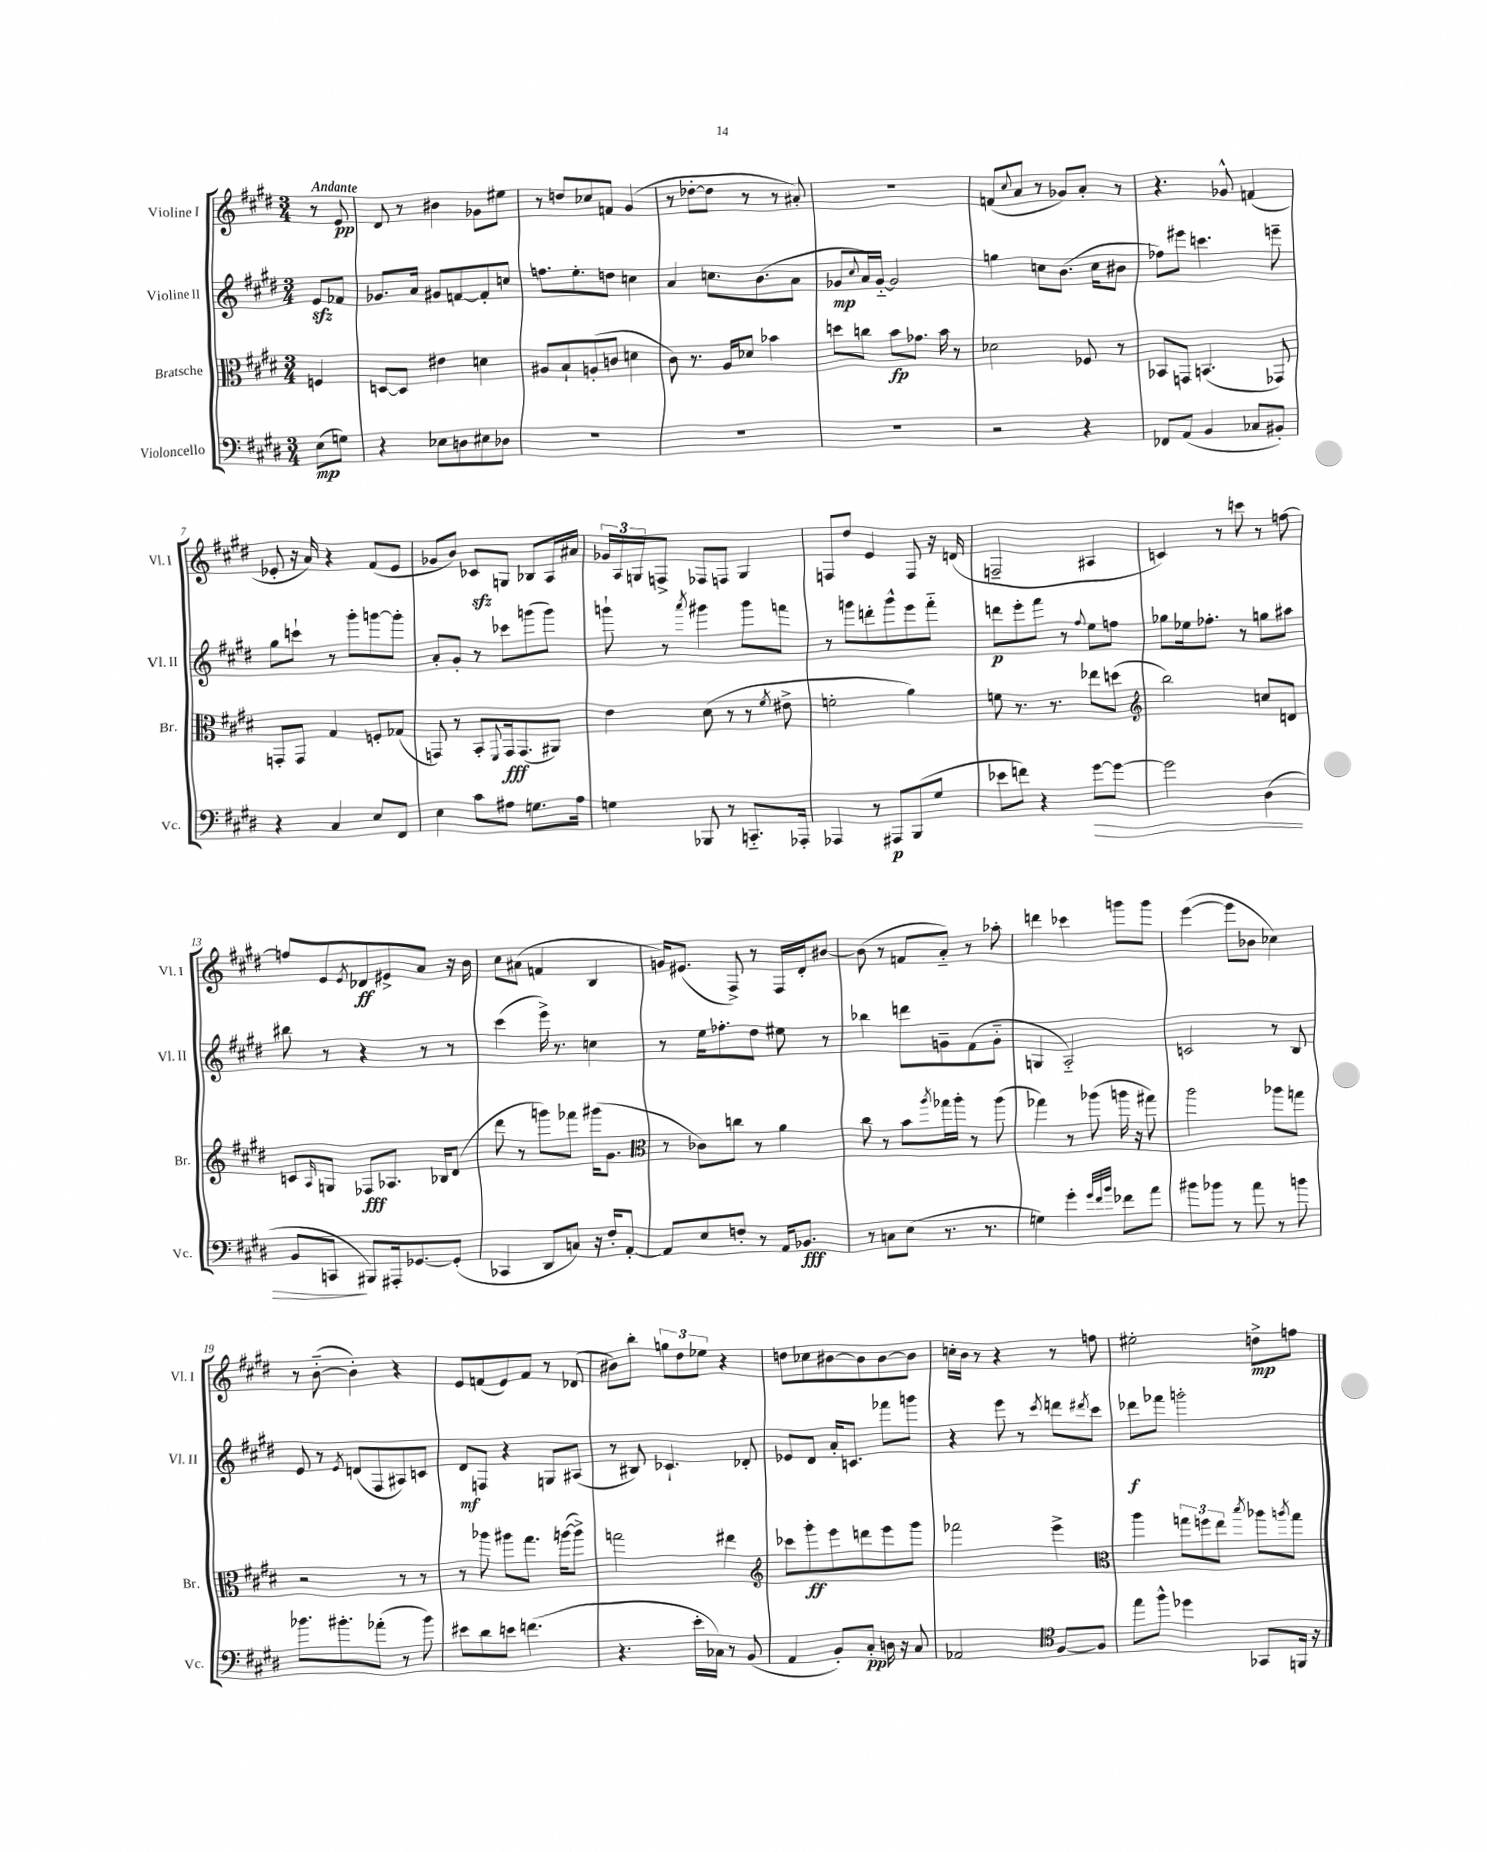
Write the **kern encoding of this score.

**kern	**dynam	**kern	**dynam	**kern	**dynam	**kern	**dynam
*part4	*part4	*part3	*part3	*part2	*part2	*part1	*part1
*staff4	*staff4	*staff3	*staff3	*staff2	*staff2	*staff1	*staff1
*I"Violoncello	*	*I"Bratsche	*	*I"Violine II	*	*I"Violine I	*
*I'Vc.	*	*I'Br.	*	*I'Vl. II	*	*I'Vl. I	*
*clefF4	*	*clefC3	*	*clefG2	*	*clefG2	*
*k[f#c#g#d#]	*	*k[f#c#g#d#]	*	*k[f#c#g#d#]	*	*k[f#c#g#d#]	*
*M3/4	*	*M3/4	*	*M3/4	*	*M3/4	*
=	=	=	=	=	=	=	=
!	!	!	!	!	!	!LO:TX:a:B:t=Andante	!
(8E\L	mp	4Fn/	.	8ezz/L	.	8r	.
8Gn\J)	.	.	.	8f-X/J	.	8e/	pp
=1	=1	=1	=1	=1	=1	=1	=1
4r	.	[8Dn/L	.	8.g-X/L	.	8d#/	.
.	.	8D/J]	.	.	.	8r	.
.	.	.	.	16a/Jk	.	.	.
8E-X\L	.	4e#X\	.	8g#X/L	.	4b#X\	.
8Dn\	.	.	.	[8fn/	.	.	.
8E#X\	.	4dn\	.	8f'/]	.	8g-X\L	.
8D-X\J	.	.	.	8ccn/J	.	8ee#X\J	.
=2	=2	=2	=2	=2	=2	=2	=2
2.r	.	8A#X/L	.	8.ffn\L	.	8r	.
.	.	8B`/	.	.	.	8ddn/L	.
.	.	.	.	8.ee'\	.	.	.
.	.	(8An'/	.	.	.	8cc-X/	.
.	.	8cn/J	.	8ddn\J	.	8fn/J	.
.	.	4dn\	.	4ccn\	.	(4g#/	.
=3	=3	=3	=3	=3	=3	=3	=3
2.r	.	8c#\)	.	4a/	.	8r	.
.	.	8.r	.	.	.	[8dd-X'\L	.
.	.	.	.	8.ccn\L	.	8dd-\J]	.
.	.	16A/KL	.	.	.	.	.
.	.	8d-X/J	.	.	.	8r	.
.	.	.	.	(8.b\	.	.	.
.	.	4b-X\	.	.	.	8r	.
.	.	.	.	8a\J	.	8a#X'/)	.
=4	=4	=4	=4	=4	=4	=4	=4
2.r	.	8ddn\L	.	8g-X/L	mp	2.r	.
.	.	.	.	8qqcc#/	.	.	.
.	.	8ccn\J	.	16a/L)	.	.	.
.	.	.	.	[16g-/JJ	.	.	.
.	.	8b\L	fp	2g-/]	.	.	.
.	.	8.g-X\J	.	.	.	.	.
.	.	16b\	.	.	.	.	.
.	.	8r	.	.	.	.	.
=5	=5	=5	=5	=5	=5	=5	=5
2r	.	2d-X\	.	4ggn\	.	(8fn/L	.
.	.	.	.	.	.	8qqcc#/	.
.	.	.	.	.	.	8a/J	.
.	.	.	.	8ccn\L	.	8r	.
.	.	.	.	(8.b\J	.	8g-X/L)	.
4r	.	8F-X/	.	.	.	8a'/J	.
.	.	.	.	16cc\KL	.	.	.
.	.	8r	.	8b#X\J	.	8r	.
=6	=6	=6	=6	=6	=6	=6	=6
8FF-X/L	.	8BB-X/L	.	8ff-X\L)	.	4.r	.
(8AA/J	.	8GGn/J	.	8eee#X\J	.	.	.
4BB/	.	(4.BBn/	.	4.cccn\	.	.	.
.	.	.	.	.	.	8g-X^^/	.
8C-X/L	.	.	.	.	.	(4fn/	.
8BB#X'/J)	.	8GG-X/)	.	8eeen~\	.	.	.
!!LO:LB:g=z
=7	=7	=7	=7	=7	=7	=7	=7
4r	.	8GGn'/L	.	8gg#\L	.	8e-X'/	.
.	.	8GG/J	.	8cccn`\J	.	16r	.
.	.	.	.	.	.	16a/)	.
4C#/	.	4G#/	.	8r	.	4r	.
.	.	.	.	8ggg#'\L	.	.	.
8E/L	.	8Fn'/L	.	[8gggn\	.	(8f#/L	.
8FF#/J	.	(8G-X/J	.	8ggg'\J]	.	8e-/J	.
=8	=8	=8	=8	=8	=8	=8	=8
4E\	.	8GGn/)	.	8a'/L	.	8g-X/L	.
.	.	8r	.	8g#'/J	.	8b/J)	.
8c#\L	.	8BB'/L	.	8r	.	8c-Xzz/L	.
.	.	8qqFF#/	.	.	.	.	.
8A#X\J	.	16GG/k	fff	8ccc-X\L	.	8Gn/J	.
.	.	(8.GG/	.	.	.	.	.
8.Gn\L	.	.	.	(8gggn\	.	8B-X/L	.
.	.	8AA#X/J)	.	8ggg\J)	.	16A/L	.
16A#\Jk	.	.	.	.	.	16a#X/JJ	.
=9	=9	=9	=9	=9	=9	=9	=9
4Gn\	.	4e\	.	8gggn`\	.	24g-X/LL	.
.	.	.	.	.	.	24A/	.
.	.	.	.	.	.	24Gn/J	.
.	.	.	.	8r	.	8Fn^/J	.
.	.	.	.	8qaaa/	.	.	.
8BBB-X/	.	(8d#\	.	4ggg#X\	.	8F-X/L	.
8r	.	8r	.	.	.	8Fn/J	.
8.CCn/L	.	8r	.	8ggg#\L	.	4G/	.
.	.	8qf#/	.	.	.	.	.
.	.	8e#X^\	.	8fffn\J	.	.	.
16AAA-X'/Jk	.	.	.	.	.	.	.
=10	=10	=10	=10	=10	=10	=10	=10
4AAA-X/	.	2fn'\	.	8r	.	8Fn/L	.
.	.	.	.	8gggn\L	.	8dd#/J	.
8r	.	.	.	8dddn'\	.	4e/	.
8AAA#X/L	p	.	.	8ggg^^\	.	.	.
(8BBB/	.	4a\)	.	8eee\	.	8F/	.
8G#/J	.	.	.	8fff#\J	.	16r	.
.	.	.	.	.	.	(16dn/	.
=11	=11	=11	=11	=11	=11	=11	=11
8e-X\L	.	8fn\	.	8dddn\L	p	2Fn~/	.
8fn\J)	.	8.r	.	8eee'\	.	.	.
4r	.	.	.	8fff#\J	.	.	.
.	.	8.r	.	.	.	.	.
.	.	.	.	8r	.	.	.
.	.	.	.	8qqff#/	.	.	.
!	!LO:HP:b	!	!	!	!	!	!
[8g#\L	>	8ee-X\L	.	8ee\L	.	4A#X/	.
8g#\J_	.	(8ddn\J	.	8ffn\J	.	.	.
=12	=12	=12	=12	=12	=12	=12	=12
*	*	*clefG2	*	*	*	*	*
2g#\]	.	2bb\)	.	8gg-X\L	.	4cn/)	.
.	.	.	.	16ee-X\k	.	.	.
.	.	.	.	8.ff-X'\J	.	.	.
.	.	.	.	.	.	8r	.
.	.	.	.	8r	.	8cccn\	.
(4D#\	.	8ccn/L	.	8ggn\L	.	8r	.
.	.	8dn/J	.	8aa#X\J	.	[8ffn\	.
!!LO:LB:g=z
=13	=13	=13	=13	=13	=13	=13	=13
8BB/L	.	8cn/L	.	8bb#X\	.	8ffn/L]	.
.	.	16qqA/	.	.	.	.	.
8CCn/J	.	8Gn/J	.	8r	.	8e/	.
.	.	.	.	.	.	8qe/	.
8BBB#X/L)	]	8F-X/L	fff	4r	.	8d-X/	ff
16AAA#X'/k	.	8.A-X/J	.	.	.	8e#X^/	.
[8.GG-X/	.	.	.	.	.	.	.
.	.	.	.	8r	.	8a/J	.
.	.	16B-X/KL	.	.	.	.	.
(8GG-'/J]	.	(8d#/J	.	8r	.	16r	.
.	.	.	.	.	.	16b\	.
=14	=14	=14	=14	=14	=14	=14	=14
4CC-X/	.	8ddd#\	.	(4ccc#\	.	8cc#\L	.
.	.	8r	.	.	.	(8a#X\J	.
8DD#/L	.	8gggn\L)	.	16eee^\)	.	4fn/	.
.	.	.	.	8.r	.	.	.
8Cn/J)	.	8fff-X\J	.	.	.	.	.
16r	.	(16ggg#X\KL	.	4ccn\	.	4B/	.
16F#'/KL	.	8.g#\J	.	.	.	.	.
[8AA'/J	.	.	.	.	.	.	.
=15	=15	=15	=15	=15	=15	=15	=15
*	*	*clefC3	*	*	*	*	*
8AA/L]	.	8r	.	8r	.	16gn/KL)	.
.	.	.	.	.	.	(8.e#X/J	.
8E/	.	8c-X\L)	.	16ee\KL	.	.	.
.	.	.	.	8.ff-X'\	.	.	.
8Fn'/J	.	8ccn\J	.	.	.	8F#^/)	.
8r	.	8r	.	8dd#\J	.	8r	.
16AA/KL	.	4a\	.	8ee#X\	.	16F#/LL	.
8.BB-X/J	fff	.	.	.	.	16d#'/J	.
.	.	.	.	8r	.	[8b#X/J	.
=16	=16	=16	=16	=16	=16	=16	=16
8r	.	8cc#\	.	4bb-X\	.	(8b#\]	.
8Cn\L	.	8r	.	.	.	8r	.
(8E\J	.	8b\L	.	8dddn\L	.	8fn/L	.
.	.	8qaa/	.	.	.	.	.
8.r	.	16gg-X\L	.	8gn~\	.	8a/J)	.
.	.	16aa'\JJ	.	.	.	.	.
.	.	8r	.	(8f#\	.	8r	.
8.r	.	.	.	.	.	.	.
.	.	(8aa\	.	8g\J	.	8aa-X'\	.
=17	=17	=17	=17	=17	=17	=17	=17
4Gn\)	.	4gg-X\)	.	4Gn/	.	4dddn\	.
4g#'\	.	8r	.	2A/)	.	4ccc-X\	.
.	.	(8aa-X\	.	.	.	.	.
32qqg#/LLL	.	.	.	.	.	.	.
32qqf#/	.	.	.	.	.	.	.
32qqb/JJJ	.	.	.	.	.	.	.
8f-X\L	.	16aan\	.	.	.	8gggn\L	.
.	.	16r	.	.	.	.	.
8a\J	.	8gg#X\)	.	.	.	8ggg\J	.
=18	=18	=18	=18	=18	=18	=18	=18
8b#X\L	.	2aa\	.	2cn/	.	([4eee\	.
8b-X\J	.	.	.	.	.	.	.
8r	.	.	.	.	.	8eee\L]	.
8a\	.	.	.	.	.	8b-X\J	.
8r	.	8aa-X\L	.	8r	.	4cc-X\)	.
8bn\	.	8ggn\J	.	8B/	.	.	.
!!LO:LB:g=z
=19	=19	=19	=19	=19	=19	=19	=19
8.b-X\L	.	2r	.	8e/	.	8r	.
.	.	.	.	8r	.	([8b\	.
8.b#X'\	.	.	.	.	.	.	.
.	.	.	.	8qe/	.	.	.
.	.	.	.	(8dn/L	.	4b'\])	.
(8a-X'\J	.	.	.	8F#/	.	.	.
8r	.	8r	.	8A#X/)	.	4r	.
8b#\)	.	8r	.	8cn/J	.	.	.
=20	=20	=20	=20	=20	=20	=20	=20
8e#X\L	.	8r	.	8d#/L	mf	8e/L	.
8d#\	.	8aa-X\	.	8Fn/J	.	(8fn/	.
8en\J	.	8aa#X\L	.	4r	.	8e/)	.
(4.fn\	.	8.gg#\J	.	.	.	8f/J	.
.	.	.	.	8Gn/L	.	8r	.
.	.	([16aan\KL	.	.	.	.	.
.	.	8aa^\J])	.	(8A#X/J	.	(8d-X/	.
=21	=21	=21	=21	=21	=21	=21	=21
4.r	.	2ggn\	.	8r	.	8b#X\L)	.
.	.	.	.	8B#X/)	.	8bb'\J	.
.	.	.	.	4.c-X`/	.	12ggn\L	.
.	.	.	.	.	.	12dd#\	.
16e'\LL	.	.	.	.	.	.	.
.	.	.	.	.	.	12ee-X\J	.
16C-X\JJ)	.	.	.	.	.	.	.
8r	.	4ee#X\	.	.	.	4r	.
(8BB/	.	.	.	8d-X'/	.	.	.
=22	=22	=22	=22	=22	=22	=22	=22
*	*	*clefG2	*	*	*	*	*
4AA/	.	8ccc-X\L	.	8e-X/L	.	8ddn\L	.
.	.	8ggg#'\	ff	8d#/J	.	8cc-X\	.
8BB'/L)	.	8eee\	.	16a'/KL	.	[8b#X\	.
.	.	.	.	8.cn/J	.	.	.
8C#'/J	pp	8dddn\	.	.	.	8b#\]	.
16Dn\	.	8eee\	.	8fff-X\L	.	[8b#\	.
16r	.	.	.	.	.	.	.
8C#/	.	8ggg#\J	.	8gggn\J	.	8b#\J]	.
=23	=23	=23	=23	=23	=23	=23	=23
2AA-X/	.	2fff-X\	.	4r	.	16ccn'\LL	.
.	.	.	.	.	.	16b\JJ	.
.	.	.	.	.	.	8r	.
.	.	.	.	8eee\	.	4r	.
.	.	.	.	8r	.	.	.
*clefC4	*	*	*	*	*	*	*
.	.	.	.	8qccc#/	.	.	.
[8F#/L	.	4eee^\	.	8dddn\L	.	8r	.
.	.	.	.	8qddd#X/	.	.	.
8F#/J]	.	.	.	8ccc#\J	.	8ffn\	.
=24	=24	=24	=24	=24	=24	=24	=24
*	*	*clefC3	*	*	*	*	*
8ee\L	.	4aa\	.	8ddd-X\L	f	2ee#X'\	.
8ff#^^\J	.	.	.	8fff-X\J	.	.	.
4dd-X\	.	12ggn\L	.	2gggn'\	.	.	.
.	.	12ffn\	.	.	.	.	.
.	.	12ee\J	.	.	.	.	.
.	.	8qbb/	.	.	.	.	.
8GG-X/L	.	8aa-X\L	.	.	.	8ddn^\L	mp
.	.	8qaan/	.	.	.	.	.
16FFn/Jk	.	8gg\J	.	.	.	8ffn\J	.
16r	.	.	.	.	.	.	.
==	==	==	==	==	==	==	==
*-	*-	*-	*-	*-	*-	*-	*-
